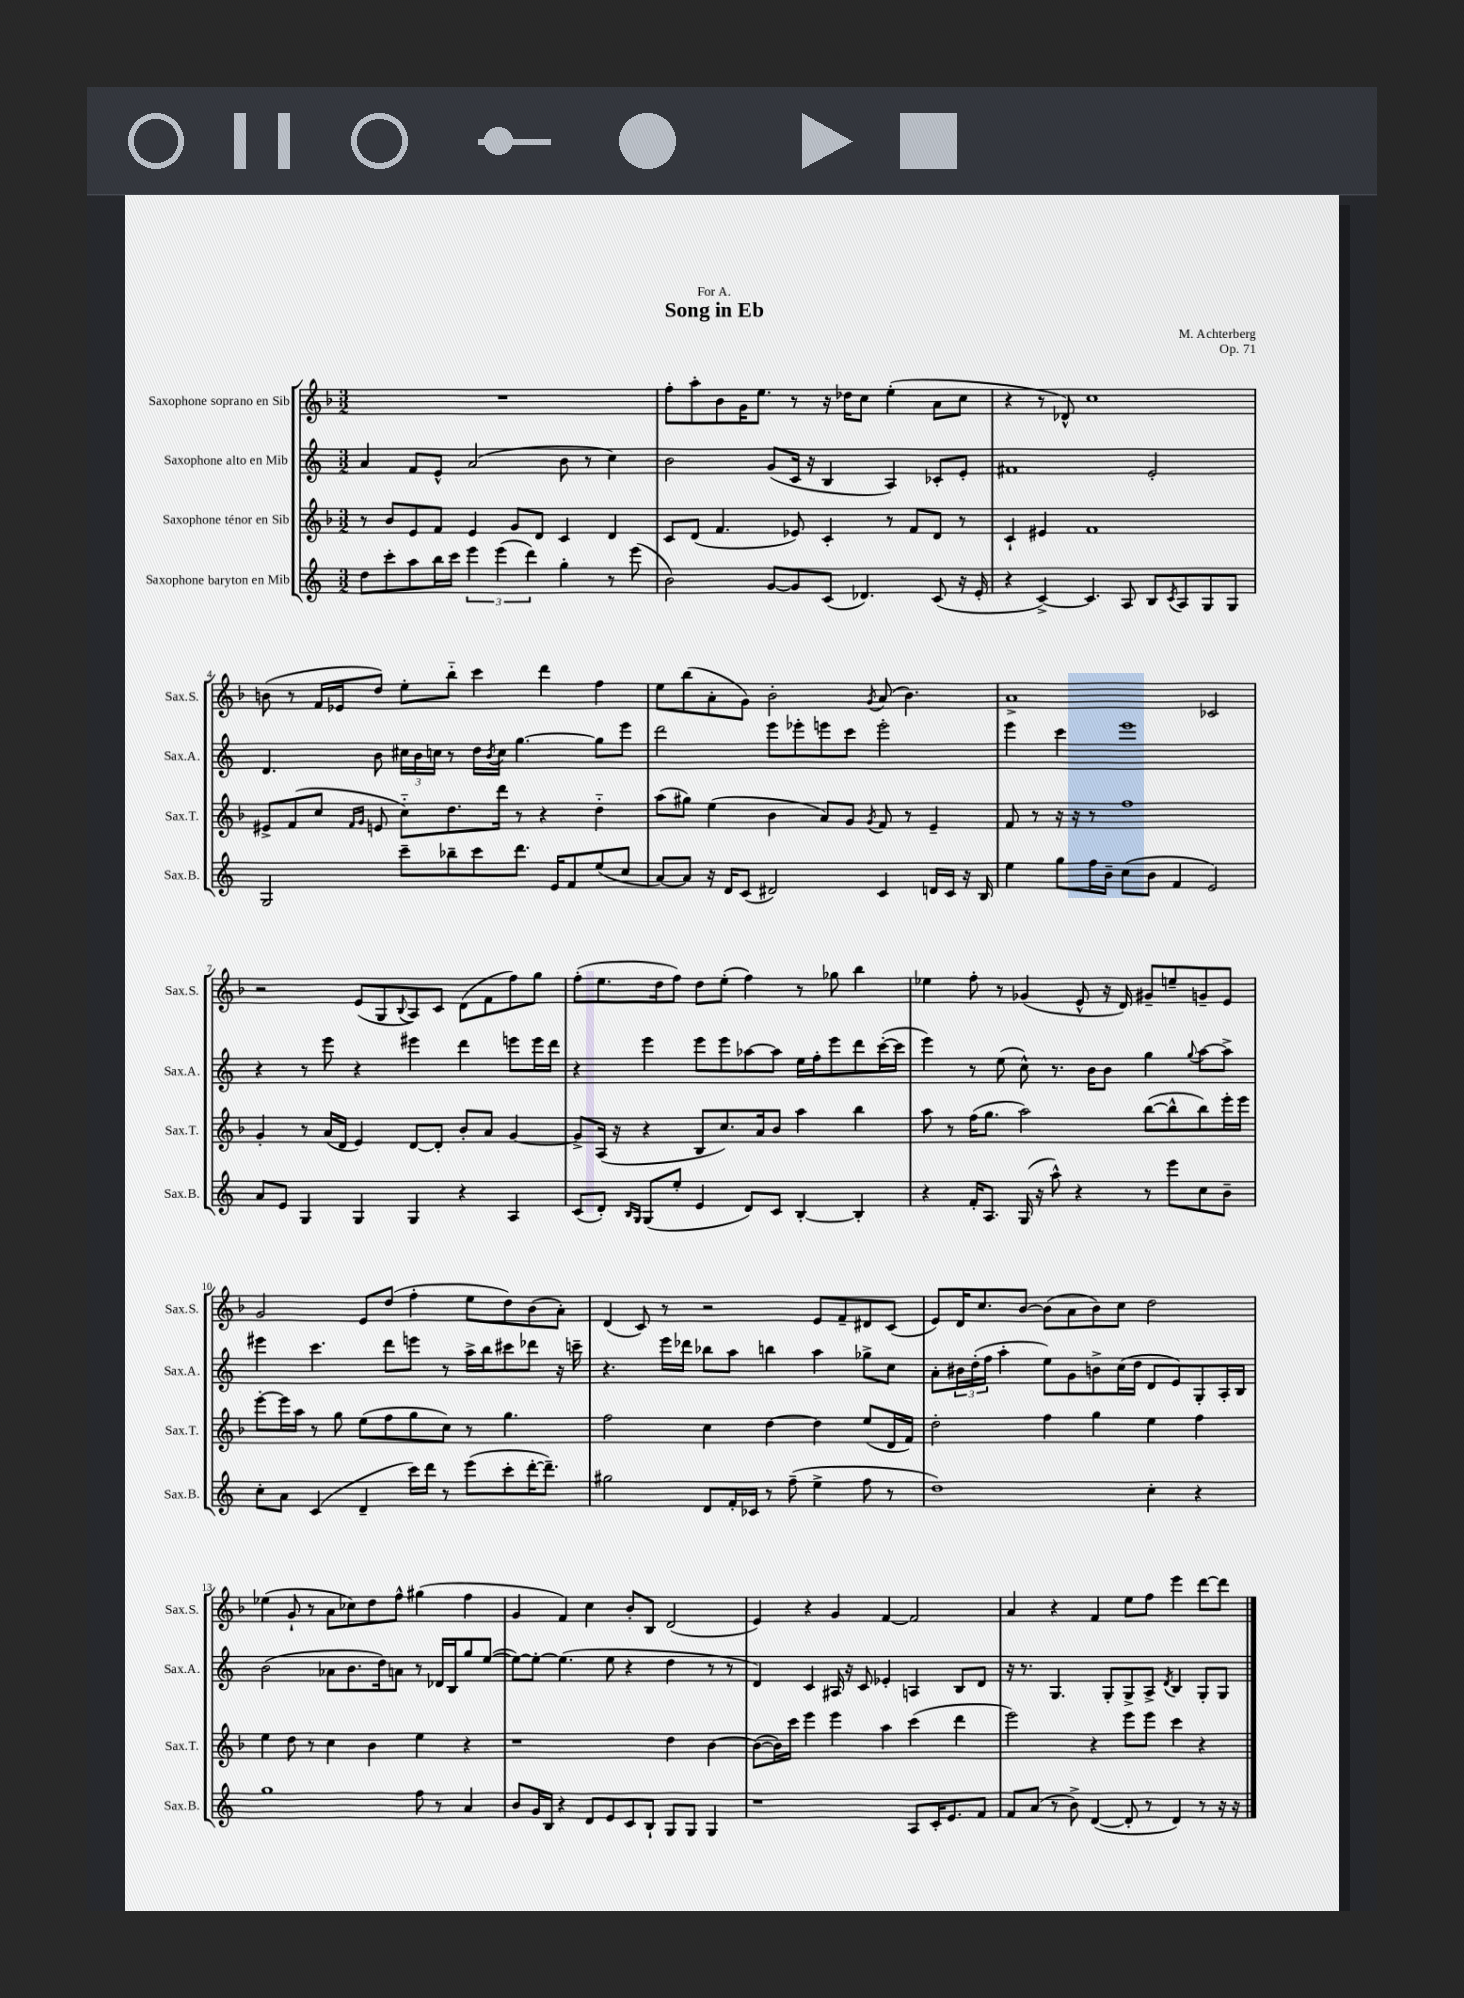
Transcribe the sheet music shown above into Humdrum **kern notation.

**kern	**kern	**kern	**kern
*part4	*part3	*part2	*part1
*staff4	*staff3	*staff2	*staff1
*I"Saxophone baryton en Mib	*I"Saxophone ténor en Sib	*I"Saxophone alto en Mib	*I"Saxophone soprano en Sib
*I'Sax.B.	*I'Sax.T.	*I'Sax.A.	*I'Sax.S.
*clefG2	*clefG2	*clefG2	*clefG2
*k[]	*k[b-]	*k[]	*k[b-]
*M3/2	*M3/2	*M3/2	*M3/2
=1	=1	=1	=1
8dd\L	8r	4a/	1.r
8ccc'\	8b-/L	.	.
8aa\	8e/	8f/L	.
16bb\L	8f/J	8e^^/J	.
16ccc\JJ	.	.	.
6eee\	4e/	(2a/	.
(6eee\	.	.	.
.	8g/L	.	.
6ddd\)	.	.	.
.	8d/J	.	.
4gg'\	4c/	8b\	.
.	.	8r	.
8r	4d/	4cc\)	.
(8eee\	.	.	.
=2	=2	=2	=2
2b\)	8c/L	2b\	8ff'\L
.	(8d/J	.	8aa'\
.	4.f/	.	8b-\
.	.	.	16g\K
.	.	.	8.ee\J
[8g/L	.	(8g/L	.
8g/]	8e-X/)	16c/Jk	8r
.	.	16r	.
(8c/J	4c'/	4B/	16r
.	.	.	16dd-X\KL
4.d-X/)	.	.	8cc\J
.	8r	4A/)	(4ee'\
.	8f/L	.	.
(8c/	8d/J	8c-X'/L	8a\L
16r	8r	8e'/J	8cc\J
16e'/	.	.	.
=3	=3	=3	=3
4r	4c`/	1f#X	4r
[4c^/)	4e#X/	.	8r
.	.	.	8d-X^^/)
4.c/]	1f	.	1cc
8A/	.	.	.
8B/L	.	2e'/	.
8qc/	.	.	.
8A/	.	.	.
8G/	.	.	.
8G/J	.	.	.
!!LO:LB:g=z
=4	=4	=4	=4
2G/	8e#X^/L	4.d/	(8bn\
.	(8f/	.	8r
.	8cc/J	.	16f/LL
.	.	.	16e-X/J
.	16qqf/LL	.	.
.	16qqg/JJ	.	.
.	8en/	8b\	8dd/J)
8ccc~\L	8cc\L)	24cc#X\LL	8ee'\L
.	.	24b\	.
.	.	24ccn\JJ	.
8bb-X~\	8.dd\	8r	8bb-\J
8ccc\	.	16dd\LL	4ccc\
.	.	8qb/	.
.	16ddd\Jk	16cc\JJ	.
8.ddd\J	8r	[4.gg\	.
.	4r	.	4ddd\
16e/KL	.	.	.
8f/	.	.	.
(8ee/	4dd\	8gg\L]	4ff\
8cc/J	.	8eee\J	.
=5	=5	=5	=5
[8a/L)	(8aa\L	2ddd\	8ee\L
8a/J]	8gg#X\J)	.	(8bb-\
16r	(4ee\	.	8a'\
16d/KL	.	.	.
(8c/J	.	.	8g\J)
2d#X/)	4b-\	8eee\L	2b-'\
.	.	8eee-X'\	.
.	8a/L)	8eeen\	.
.	8g/J	8ccc\J	.
.	8qg/	.	8qg/
4c/	8f/	2eee'\	(8a/
.	8r	.	4.b-\)
16dn/LL	4e~/	.	.
16c/JJ	.	.	.
16r	.	.	.
16B/	.	.	.
=6	=6	=6	=6
4ee\	8f/	4eee\	1a^
.	8r	.	.
8gg\L	16r	4ccc\	.
.	16r	.	.
16ff\L	8r	.	.
16b~\JJ	.	.	.
(8cc\L	1ff	1eee	.
8b\J	.	.	.
4f/	.	.	.
2e/)	.	.	2c-X/
!!LO:LB:g=z
=7	=7	=7	=7
8a/L	4g'/	4r	2r
8e/J	.	.	.
4G/	8r	8r	.
.	(16a/LL	8eee\	.
.	16d/JJ	.	.
4G/	4e/)	4r	(8e/L
.	.	.	8G/
.	.	.	8qqB-/
4G/	[8d/L	4eee#X\	8A/)
.	8d'/J]	.	8c/J
4r	8b-'/L	4ddd\	(8d\L
.	8a/J	.	8f\
4A/	[4g/	8eeen\L	8ff\)
.	.	16eee\L	8gg\J
.	.	16ddd\JJ	.
=8	=8	=8	=8
(8c/L	8g^/L]	4r	(8ff'\L
8d'/J)	(16A/Jk	.	8.ee\
.	16r	.	.
16qqB/LL	.	.	.
16qqG/JJ	.	.	.
(8G/L	4r	4eee\	.
.	.	.	16dd\k
8ee'/J	.	.	8ff\J)
4e/	8B-/L	8eee\L	8dd\L
.	8.cc/)	8eee\	(8ee'\J
8d/L)	.	[8aa-X\	4ff\)
.	16a/k	.	.
8c/J	8b-/J	8aa-\J]	.
[4B'/	4aa\	16ee\LL	8r
.	.	16ff'\J	.
.	.	8eee\	8gg-X\
4B'/]	4bb-\	8ddd\	4bb-\
.	.	([16ccc'\L	.
.	.	16ccc\JJ]	.
=9	=9	=9	=9
4r	8aa\	4eee\)	4ee-X\
.	8r	.	.
16f'/KL	(16ff\KL	8r	8ff'\
8.A/J	8.gg\J	.	.
.	.	(8ee\	8r
(16G/	2aa\)	8cc^^\)	(4g-X/
16r	.	.	.
8aa^^\)	.	8.r	.
4r	.	.	8e^^/
.	.	16b\KL	.
.	.	8b\J	16r
.	.	.	16d/)
8r	([8bb-\L	4gg\	8g#X~/L
8eee\L	8bb-^^\]	.	8een~/
.	.	8qqgg/	.
8cc\	8bb-\)	[8aa\L	8gn~/
8b~\J	16eee'\L	8aa^\J]	8e/J
.	16eee\JJ	.	.
!!LO:LB:g=z
=10	=10	=10	=10
8cc'\L	[8eee'\L	4eee#X\	2g/
8a\J	16eee\L]	.	.
.	16aa\JJ	.	.
(4c/	8r	4.ccc\	.
.	8gg\	.	.
4d~/	(8ee\L	.	8e/L
.	8ff\	8ddd\L	(8dd/J
16ccc\LL)	8gg\	8eeen\J	4ff'\
16ddd\JJ	.	.	.
8r	8cc\J)	8r	.
(8eee\L	8r	16aa^\LL	8ee\L
.	.	16bb\J	.
8ccc'\	4.gg\	8ccc#X\	8dd\)
[16ddd'\K	.	8ddd-X\J	(8b-\
8.ddd~\J])	.	.	.
.	.	16r	8a'\J)
.	.	16cccn~\	.
=11	=11	=11	=11
2gg#X\	2ff\	4.r	(4d/
.	.	.	8c/)
.	.	16eee\LL	8r
.	.	16ddd-X\JJ	.
8d/L	4cc\	8bb-X\L	2r
16f'/L	.	8aa\J	.
16c-X/JJ	.	.	.
8r	[4dd\	4bbn\	.
(8ff~\	.	.	.
4ee^\	4dd\]	4aa\	8e/L
.	.	.	8f~/
8ff\	(8ee/L	8gg-X^\L	8d#X/
8r	16d/L	8cc\J	(8c/J
.	16f/JJ)	.	.
=12	=12	=12	=12
1dd)	2dd'\	8a'\L	8e/L)
.	.	24b#X\L	16d/K
.	.	(24dd'\	.
.	.	.	8.cc/
.	.	24ff\JJ	.
.	.	4aa'\	.
.	.	.	[8b-/J
.	4ff\	8ee\L)	(8b-\L]
.	.	8g\	8a\
.	4gg\	8bn^\	8b-\)
.	.	(16cc\L	8cc\J
.	.	16dd\JJ	.
4cc'\	4ee\	8d/L	2dd\
.	.	8e/)	.
4r	4ff\	8G'/	.
.	.	16A'/L	.
.	.	16B/JJ	.
!!LO:LB:g=z
=13	=13	=13	=13
1gg	4ee\	(2b\	(4ee-X\
.	8dd\	.	8g`/
.	8r	.	8r
.	4cc\	8a-X\L	8a\L
.	.	8.b\	8cc-X\)
.	4b-\	.	8dd\
.	.	16dd\k)	.
.	.	8an\J	8ff^^\J
8ff\	4ee\	8r	(4gg#X\
8r	.	16d-X/LL	.
.	.	16B/J	.
4a/	4r	8gg/	4ff\
.	.	([8ee/J	.
=14	=14	=14	=14
8b/L	1r	8ee\L_)	4g/
16g/L	.	8ee'\J_	.
16B/JJ	.	.	.
4r	.	(4.ee\]	4f/)
8d/L	.	.	4cc\
8e/	.	8ee\	.
8c/	.	4r	8b-'/L
8B`/J	.	.	8B-/J
8G/L	4dd\	4dd\	(2d/
8G/J	.	.	.
4G/	[4b-\	8r	.
.	.	8r	.
=15	=15	=15	=15
1r	(8b-\L_	4d/)	4e/)
.	16b-\L])	.	.
.	16ccc\JJ	.	.
.	4eee\	4c/	4r
.	4eee\	16A#X/	4g/
.	.	16r	.
.	.	8c/	.
.	4aa\	4e-X'/	[4f/
8A/L	(4ccc\	4An/	2f/]
16c'/K	.	.	.
8.e/	.	.	.
.	4ddd\	8B/L	.
8f/J	.	8d/J	.
=16	=16	=16	=16
8f/L	2eee\)	16r	4a/
.	.	8.r	.
(8a/J	.	.	.
8r	.	4.G/	4r
8b^\)	.	.	.
([4d/	4r	.	4f/
.	.	8G'/L	.
8d'/]	8eee\L	8G^/	8ee\L
8r	8eee\J	8A^/J	8ff\J
.	.	8qd/	.
4d/)	4ccc\	4B/	4eee\
8r	4r	8G'/L	[8ddd\L
16r	.	8G/J	8ddd\J]
16r	.	.	.
==	==	==	==
*-	*-	*-	*-
